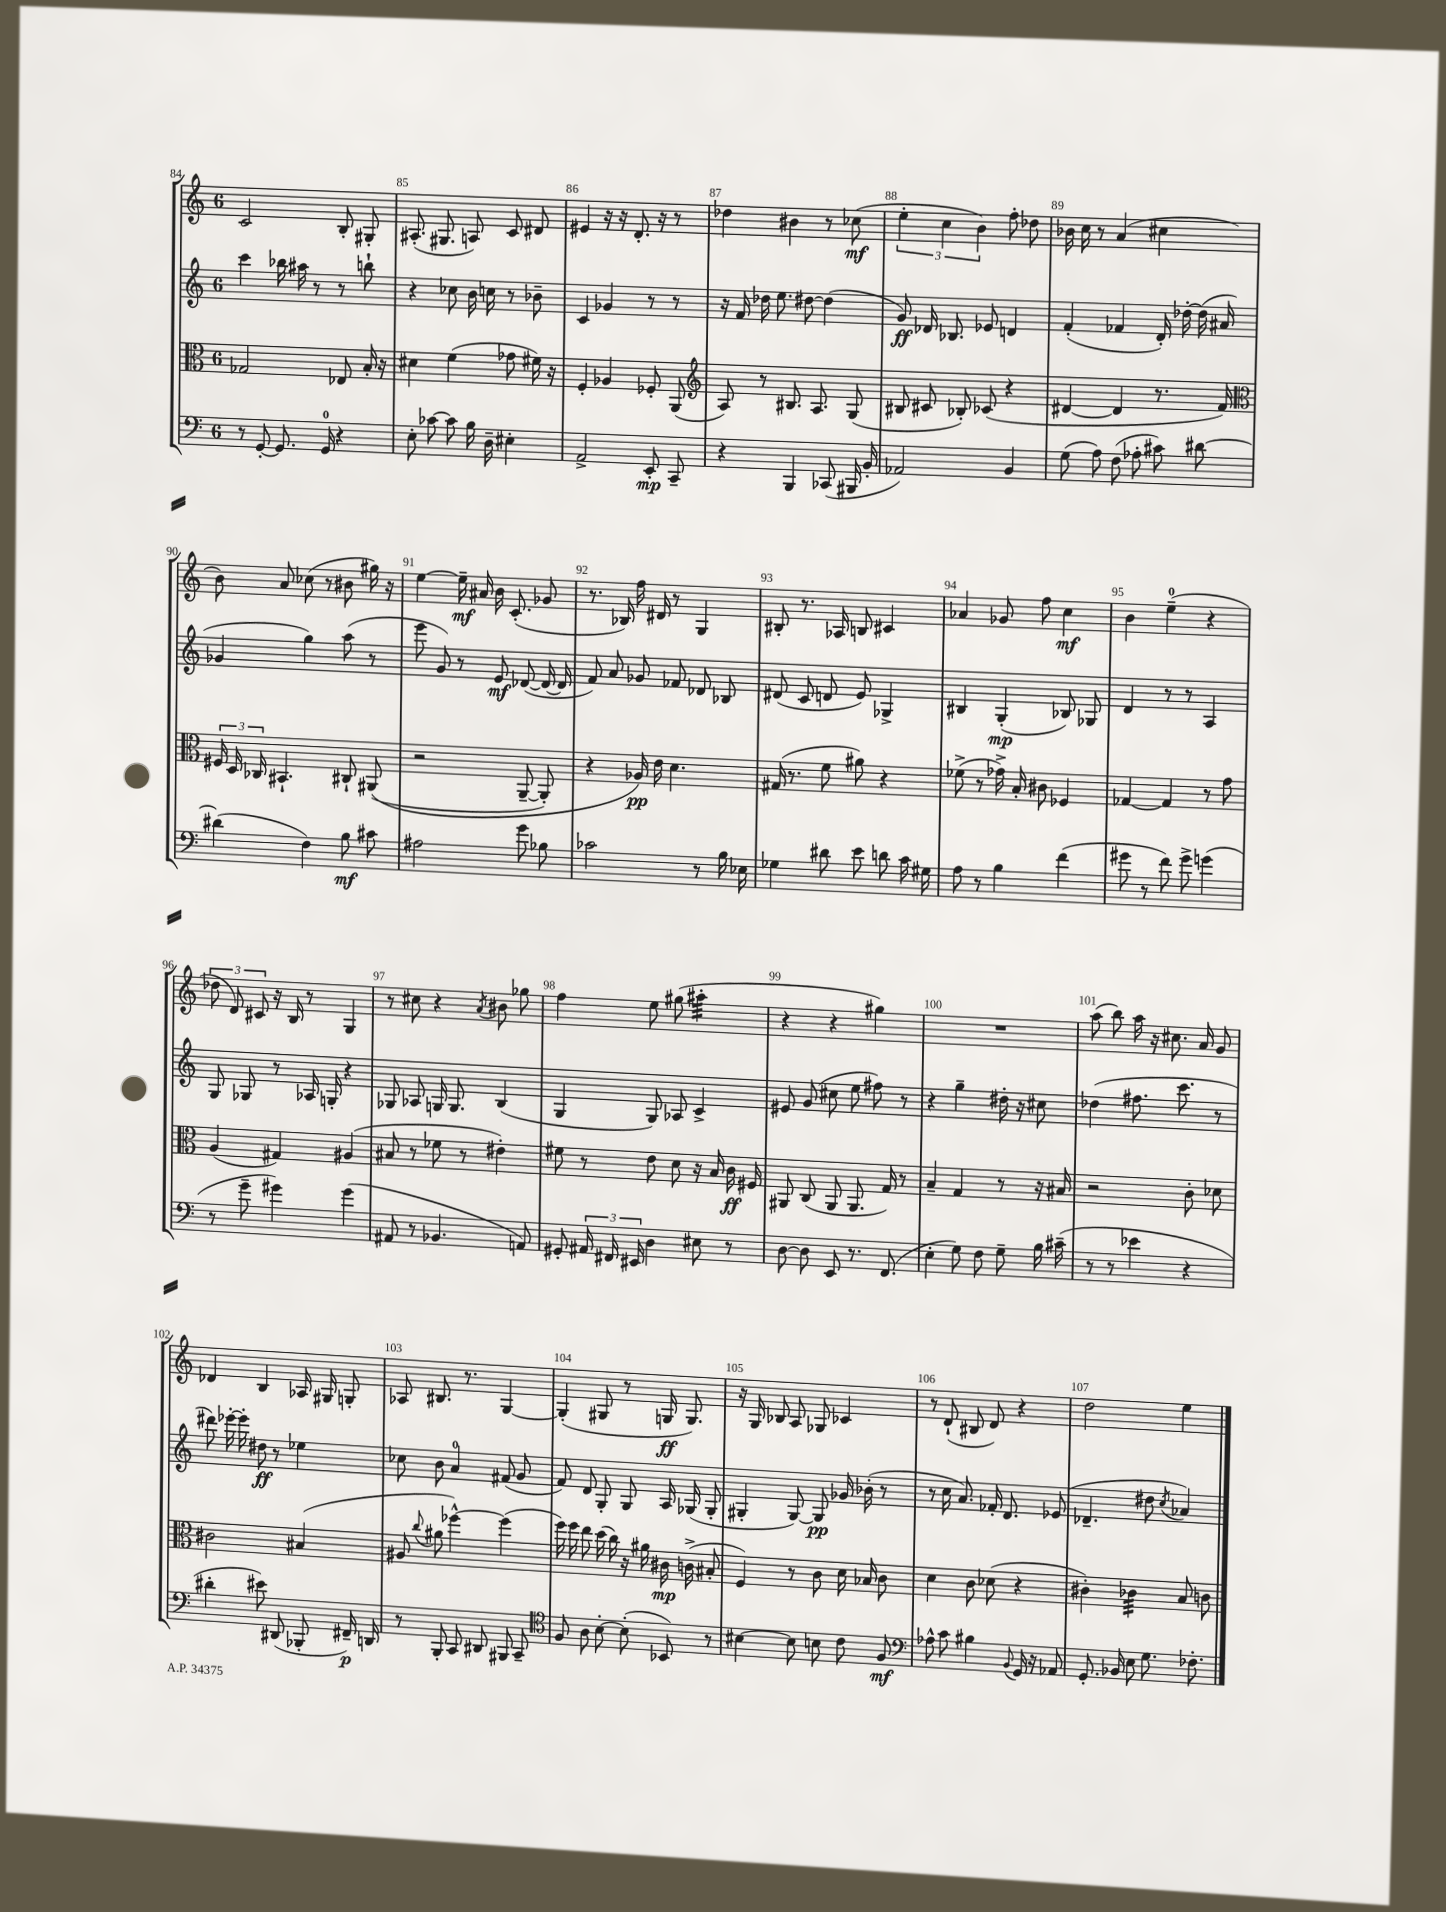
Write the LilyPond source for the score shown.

<<
\new StaffGroup <<
\new Staff = "s0" {
    \clef treble \key c \major \once \override Staff.TimeSignature.style = #'single-digit \time 6/8
    \autoBeamOff c'2 b8-. gis8-. |
    ais8.-.( gis8. a8) c'8 dis'8 |
    eis'4 r16 r16 d'8.-. r16 r8 |
    des''4 bis'4 r8 ces''8\mf( |
    \tuplet 3/2 { e''4-. c''4 b'4) } f''8-. des''8 |
    bes'16 c''16 r8 a'4( cis''4 |
    b'8) a'8 ces''8( r8 bis'8 gis''16) r16 |
    e''4~ e''16--\mf ais'16 b'16 c'8.-.( ges'8 |
    r8. bes16) f''16 dis'16 r8 g4 |
    bis8-. r8. aes16 b8 cis'4 |
    aes'4 ges'8 f''8 c''4\mf |
    b'4 e''4-0--( r4 |
    \tuplet 3/2 { des''8 d'8) cis'8 } r16 b16 r8 g4 |
    r8 cis''8 r4 \acciaccatura { a'8 } bis'8 ges''8 |
    f''4 e''8 gis''8( ais''4:32-. |
    r4 r4 gis''4) |
    R2. |
    a''8( b''8) a''16 r16 cis''8. a'16 g'8 |
    des'4 b4 aes16 gis16 g8-. |
    aes8 bis8. r8. g4~ |
    g4-.( gis8 r8 g16\ff g8.) |
    r16 g16 bes8 a8 ges8 ces'4 |
    r8 d'8-!( bis8 d'8) r4 |
    d''2 e''4 \bar "|." |
}
\new Staff = "s1" {
    \clef treble \key c \major \once \override Staff.TimeSignature.style = #'single-digit \time 6/8
    \autoBeamOff c'''4 bes''16 ais''16 r8 r8 b''8-! |
    r4 ces''8 b'16 c''16 r8 bes'8-- |
    c'4 ges'4 r8 r8 |
    r16 f'16 des''16 e''8. dis''8~ dis''4( |
    g'8\ff) des'16 bes8. ees'8 d'4 |
    f'4-.( fes'4 d'16-.) des''16~-. des''16( ais'16 |
    ges'4 g''4) a''8( r8 |
    e'''8 g'8) r8 e'8\mf des'8~( des'16~ des'16 |
    f'8) a'8 ges'8 fes'8 des'8 bes8 |
    dis'8( c'8 d'8 e'8) ges4-> |
    bis4 g4-.\mp( bes8) ges8 |
    d'4 r8 r8 a4 |
    g8 ges8 r8 aes16 g16-. r4 |
    ges8 aes8 g16 g8. b4( |
    g4 g8) aes8 c'4-> |
    eis'8 g'8( cis''8 e''8 fis''8) r8 |
    r4 g''4-- dis''16-. r16 cis''8 |
    des''4( fis''8. c'''8. r8 |
    dis'''8) ees'''16~-. ees'''16-. dis''8\ff r8 ees''4 |
    ces''8 b'8 a'4-0 fis'8( g'8 |
    f'8) d'8 g8-. g8 a16 ges16( ges8-. |
    gis4-. gis8~) gis8\pp ges'16 bes'16-.( r8 |
    r8 c''16 a'8.) fes'16-. d'8. ees'8( |
    des'4.-- dis''8 \acciaccatura { c''8 } aes'4) \bar "|." |
}
\new Staff = "s2" {
    \clef alto \key c \major \once \override Staff.TimeSignature.style = #'single-digit \time 6/8
    \autoBeamOff ges2 ees8 b16-. r16 |
    dis'4 f'4( ges'8 fis'16) r16 |
    f4-. aes4 fes8-. a,8( |
    \clef treble a8) r8 bis8. a8. g8( |
    bis8 cis'8 bes8-.) ces'8( r4 |
    dis'4~ dis'4 r8. f'16) |
    \clef alto \tuplet 3/2 { fis16 d16 ces16 } bis,4.-! cis8-! ais,8(\( |
    r2 a,8~-- a,8-.) |
    r4 aes16\pp\) e'16 d'4. |
    gis16( r8. f'8 ais'8) r4 |
    fes'8->( r8 ges'16->) b16-. cis'8 fes4 |
    ges4~ ges4 r8 g'8 |
    a4( gis4) ais4( |
    bis8 r8 fes'8 r8 eis'4-.) |
    fis'8 r8 e'8 d'8 r16 b16 c'16\ff fis16 |
    ais,8 c8( ais,8 ais,8. g16) r8 |
    b4-- g4 r8 r16 bis16 |
    r2 c'8-. des'8 |
    cis'2 bis4( |
    ais8 \appoggiatura { c''8 } ais'8 fes''4~-^) fes''4( |
    f''16) f''16 e''8 d''16( c''16) r16 ais'16 cis'16\mp c'16->( bis8-. |
    f4) r8 c'8 d'16 bes16 c'8 |
    d'4 c'8 des'8( r4 |
    cis'4-.) ces'4:32 b8 c'8 \bar "|." |
}
\new Staff = "s3" {
    \clef bass \key c \major \once \override Staff.TimeSignature.style = #'single-digit \time 6/8
    \autoBeamOff r8 g,8~-. g,8. g,16-0 r4 |
    e8-. ces'8~ ces'8 b16 d16-- eis4-. |
    a,2-> e,8-.\mp c,8-- |
    r4 b,,4 ces,8( bis,,16 b,16-. |
    aes,2) b,4 |
    g8( a8) f8( aes8-. cis'8) dis'8~ |
    dis'4( f4) b8\mf cis'8 |
    ais2 g'8 bes8 |
    ces'2 r8 b16 ees16 |
    ges4 dis'8 e'8 d'8 c'16 gis16 |
    a8 r8 b4 f'4( |
    gis'8 r8 f'8) gis'8-> g'4( |
    r8 g'8-- gis'4) gis'4( |
    ais,8 r8 bes,4. a,8) |
    gis,8-. \tuplet 3/2 { ais,16 fis,16 eis,16 } d4 eis8 r8 |
    d8~ d8 e,8 r8. f,8.( |
    e4-. g8) f8 g8-- b16 cis'16--( |
    r8 r8 ees'4 r4 |
    dis'4-. eis'8) dis,8( bes,,8-. fis,16--\p) d,16 |
    r8 b,,8-. c,8 dis,8 bis,,8 c,8-- |
    \clef tenor f8 a8 b8~-. b8-.( bes,8) r8 |
    bis4~ bis8 b8 c'8 f8\mf |
    \clef bass aes8-^ c'8 bis4 \appoggiatura { b,8 } g,16 r16 aes,8 |
    g,8.-. bes,16 e8 g8. fes8.-. \bar "|." |
}
>>
>>
\layout { \context { \Score currentBarNumber = #84 \override BarNumber.break-visibility = ##(#f #t #t) barNumberVisibility = #all-bar-numbers-visible } }
